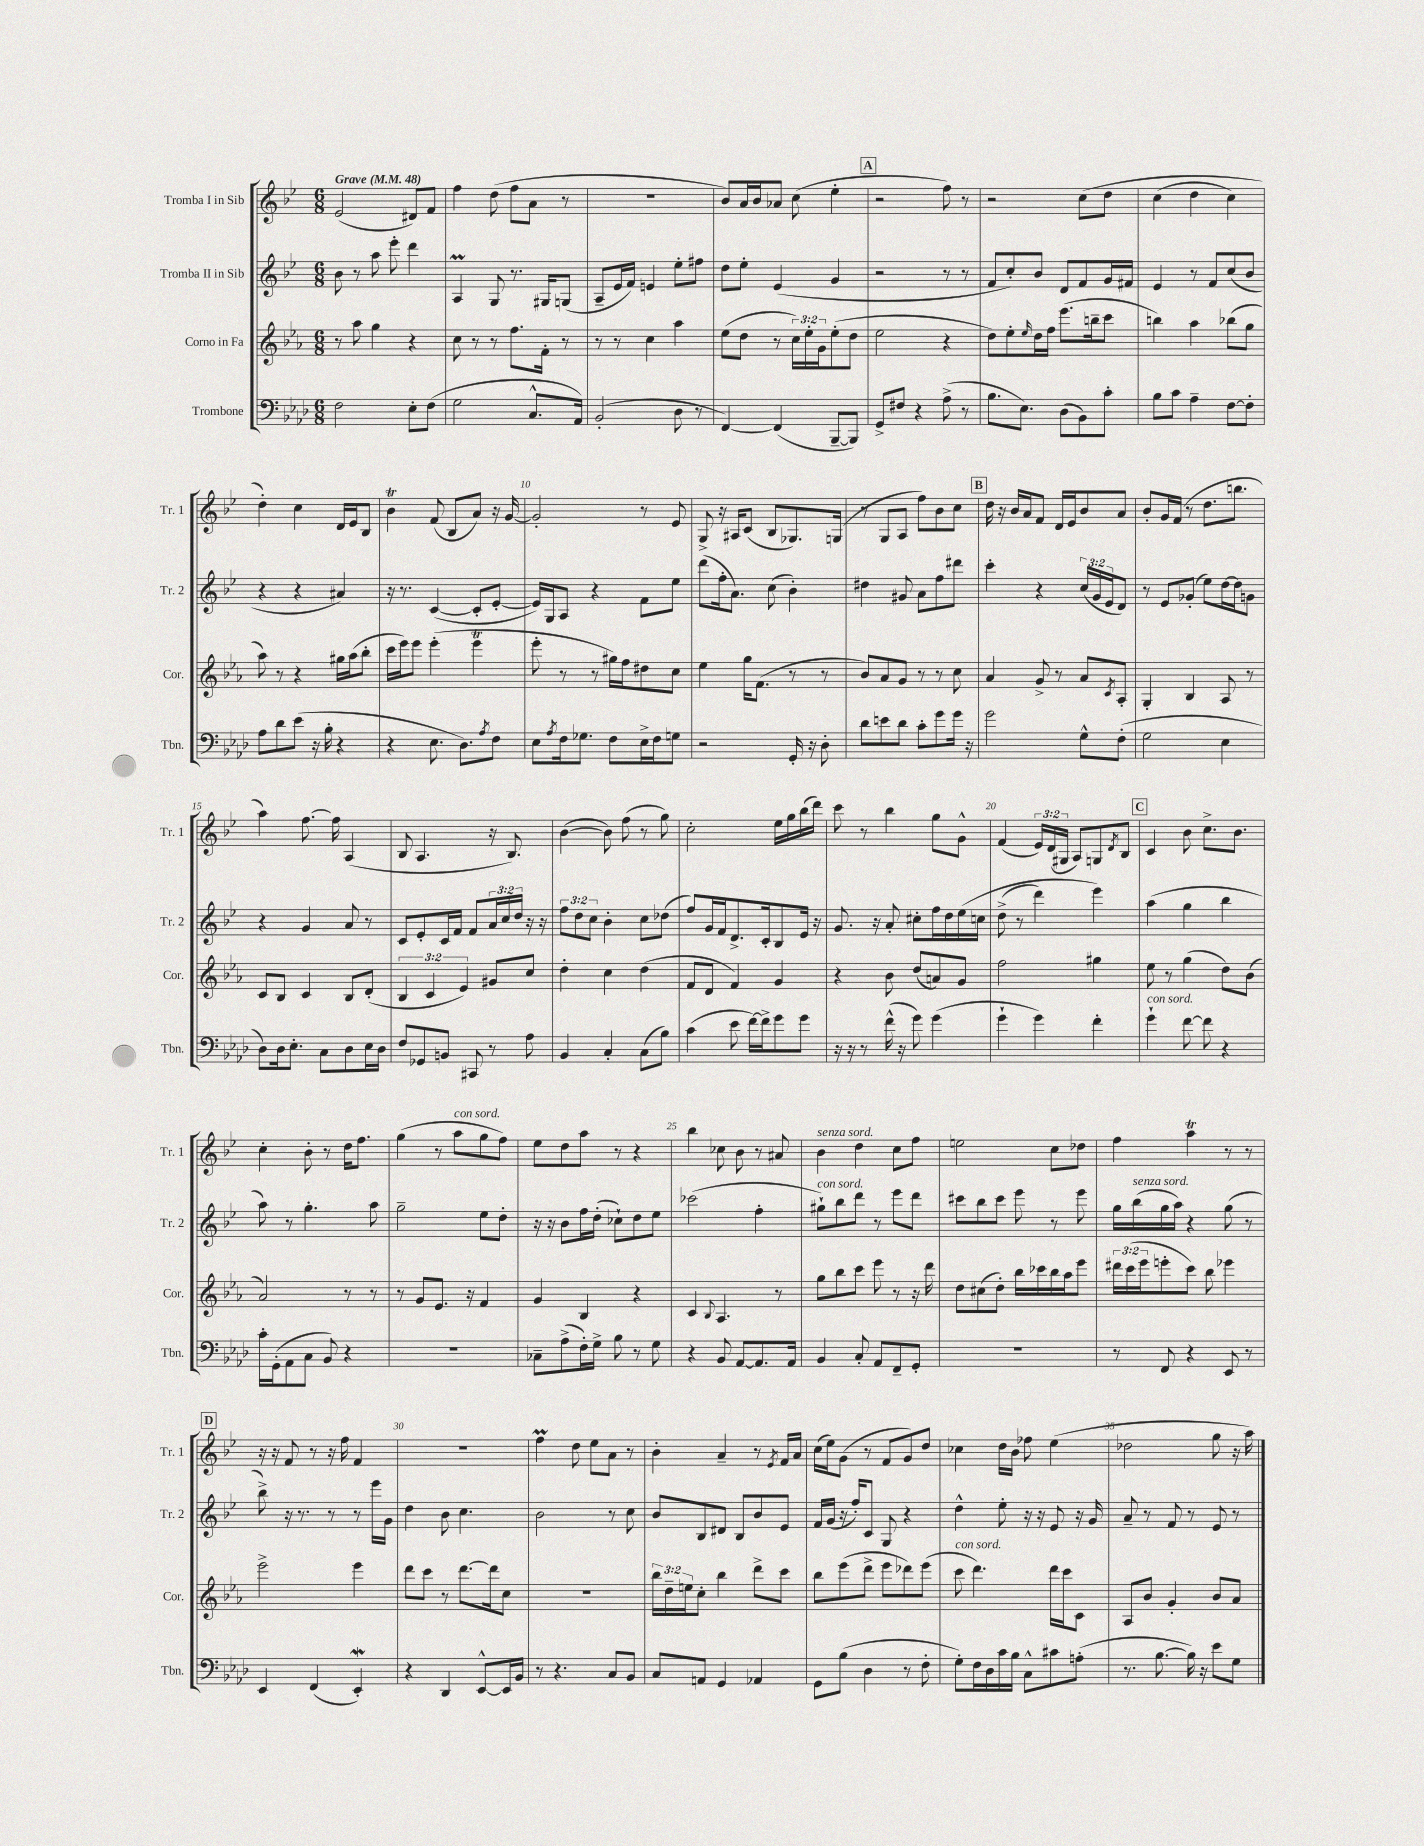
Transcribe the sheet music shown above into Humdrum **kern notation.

**kern	**kern	**kern	**kern
*part4	*part3	*part2	*part1
*staff4	*staff3	*staff2	*staff1
*I"Trombone	*I"Corno in Fa	*I"Tromba II in Sib	*I"Tromba I in Sib
*I'Tbn.	*I'Cor.	*I'Tr. 2	*I'Tr. 1
*clefF4	*clefG2	*clefG2	*clefG2
*k[b-e-a-d-]	*k[b-e-a-]	*k[b-e-]	*k[b-e-]
*M6/8	*M6/8	*M6/8	*M6/8
*MM48	*MM48	*MM48	*MM48
=1	=1	=1	=1
!	!	!	!LO:TX:a:B:t=Grave
2F\	8r	8b-\	(2e-/
.	8aa-\	8r	.
.	4gg\	8aa\	.
.	.	8eee-'\	.
8E-'\L	4r	4ddd\	8d#X/L)
(8F\J	.	.	8f/J
=2	=2	=2	=2
2G\	8cc\	4Am/	4ff\
.	8r	.	.
.	8r	8G/	(8dd\
.	8.ff\L	8.r	8ff\L
8.C^^/L	.	.	8a\J
.	16f'\Jk	16G#X/KL	.
.	8r	(8Gn/J	8r
16AA-/Jk)	.	.	.
=3	=3	=3	=3
(2BB-'/	8r	8A~/L	2.r
.	8r	16e-/L	.
.	.	16f/JJ)	.
.	4cc\	4en/	.
8D-\	4aa-\	8ee-'\L	.
8r	.	8ff#X\J	.
=4	=4	=4	=4
[4FF/)	(8ee-\L	8dd\L	8b-/L)
.	8dd\J	8ee-'\J	16a/L
.	.	.	16b-/J
(4FF/]	8r	(4e-/	8a-X/J
.	24cc\LL)	.	(8cc\
.	24ee-'\	.	.
.	24g\J	.	.
[8BBB-~/L	(8ee-'\	4g/	4ee-'\
8BBB-/J])	8dd\J	.	.
!!LO:REH:place=s1:t=A
=5	=5	=5	=5
8GG^/L	2ee-\	2r	2r
8F#X/J	.	.	.
4r	.	.	.
(8A-^\	4r	8r	8ff\)
8r	.	8r	8r
=6	=6	=6	=6
8.B-\L	8dd\L)	8f/L	2r
.	8ee-'\	8cc'/)	.
8.E-\J)	.	.	.
.	16qqee-/	.	.
.	16dd\L	8b-/J	.
.	16ff\JJ	.	.
(8D-\L	(8.eee-\L	8d/L	.
8BB-\)	.	8f/	(8cc\L
.	16bbn~\k	.	.
8c'\J	8ccc\J	16g/L	8dd\J
.	.	16f#X/JJ	.
=7	=7	=7	=7
8B-\L	4bbn\)	4e-/	(4cc\
8c\J	.	.	.
4A-~\	4aa-\	8r	4dd\
.	.	8f/L	.
[8F\L	(8bb-X\L	(8cc/	4cc\)
8F'\J]	8gg\J	8b-/J	.
!!LO:LB:g=z
=8	=8	=8	=8
8A-\L	8aa-\)	4r	4dd'\)
8d-\	8r	.	.
(8e-\J	4r	4r	4cc\
16r	.	.	.
16B-'\	.	.	.
4r	16gg#X\LL	4a#X/)	16d/LL
.	(16aa-\J	.	16e-/J
.	8bb-'\J	.	8B-/J
=9	=9	=9	=9
4r	16ccc\LL	16r	4b-T\
.	16eee-\J)	8.r	.
.	8eee-\J	.	.
8.E-\	(4eee-'\	([4c/	(8f/
.	.	.	8B-/L
8.D-\L)	.	.	.
.	4eee-T\	8c'/L]	8a/J)
8qA-/	.	.	.
8F\J	.	[8e-'/J	16r
.	.	.	[16g/
=10	=10	=10	=10
8E-\L	8eee-'\	16e-/LL])	2g'/]
.	.	16G/J	.
8qA-/	.	.	.
16F\k	8r	8A/J	.
8.G-X\J	.	.	.
.	8r	4r	.
8F\L	16gg#X\LL)	.	.
.	16ff\J	.	.
16E-^\L	8dd#X\	8f\L	8r
16F\J	.	.	.
8Gn\J	8cc\J	8ee-\J	8e-/
=11	=11	=11	=11
2r	4ee-\	(8ddd\L	8G^/
.	.	16ff'\k	16r
.	.	8.a\J)	16A#X/KL
.	16gg\KL	.	(8c/J
.	(8.f\J	.	.
.	.	(8cc\	8B-/L
16GG'/	8r	4b-'\)	8.G-X/)
16r	.	.	.
8D-'\	8r	.	.
.	.	.	(16Gn/Jk
=12	=12	=12	=12
8d-\L	8b-/L)	4dd#X\	8r
8en\	8a-/	.	8G/L
8d-\J	8g/J	8g#X/	8A/J
8c'\L	8r	8a\L	8ff\L)
8g\	8r	8ff\	8b-\
16g\Jk	8cc\	8ddd#X\J	8cc\J
16r	.	.	.
!!LO:REH:place=s1:t=B
=13	=13	=13	=13
2g\	4a-/	4ccc'\	16dd\
.	.	.	16r
.	.	.	16b-/LL
.	.	.	16a/J
.	8g^/	4r	8f/J
.	8r	.	16d/LL
.	.	.	16e-/J
8G^^\L	8a-/L	(24cc/LL	8b-/
.	.	24g/	.
.	.	24e-/J	.
.	8qc/	.	.
(8F'\J	8A-'/J	8d/J)	8a/J
=14	=14	=14	=14
2G\	4G'/	8r	8b-'/L
.	.	8e-/L	16g/L
.	.	.	(16f/JJ
.	4B-/	(8g-X'/J	8r
.	.	8ee-\L)	8.dd\L
4E-\	8A-/	[16dd\L	.
.	.	16dd\J]	8.bbn\J
.	8r	8gn\J	.
!!LO:LB:g=z
=15	=15	=15	=15
8D-\L)	8c/L	4r	4aa\)
16D-\k	8B-/J	.	.
8.E-'\J	.	.	.
.	4c/	4g/	[8.ff\
8C\L	.	.	.
.	.	.	16ff\]
8D-\	8B-/L	8a/	(4A/
16E-\L	(8d'/J	8r	.
16D-\JJ	.	.	.
=16	=16	=16	=16
8F/L	6B-/	8c/L	8B-/
8GG-X/	.	8e-'/	4.A/
.	6c/	.	.
8BBn/J	.	16c/L	.
.	.	16f/JJ	.
.	6e-/)	.	.
8CC#X/	.	8f/L	.
8r	8g#X/L	24a/L	16r
.	.	24cc/	.
.	.	.	8.B-/)
.	.	24dd/JJ	.
8A-\	8cc/J	16r	.
.	.	16r	.
=17	=17	=17	=17
4BB-/	4dd'\	12ff\L	([4b-\
.	.	12dd\	.
.	.	12cc\J	.
4C'/	4cc\	4b-'\	8b-\])
.	.	.	(8ff\
(8C\L	(4dd\	8cc\L	8r
8B-\J)	.	(8dd-X\J	8gg\)
=18	=18	=18	=18
(4c\	8f/L	8ff/L)	2cc'\
.	8d/J	16g/L	.
.	.	16f/J	.
8e-\	4f/)	8.d^/	.
[16f\LL)	.	.	.
16f^\J]	.	16c'/k	.
8g\	4g/	8B-/	16ee-\LL
.	.	.	16gg\
8g\J	.	16e-/Jk	(16bb-\
.	.	16r	16ddd\JJ)
=19	=19	=19	=19
16r	4r	8.g/	8ccc\
16r	.	.	.
8r	.	.	8r
.	.	16r	.
(16f^^\	8b-\	8a'/	4bb-\
16r	.	.	.
8g\)	(8dd/L	8cc#X'\L	.
(4g\	8an/)	16ff\L	8gg\L
.	.	16dd\	.
.	8g/J	(16ee-\	8g^^\J
.	.	16ccn\JJ	.
=20	=20	=20	=20
4g`\	2ff\	(8dd^\	(4f/
.	.	8r	.
4g\)	.	4ddd\)	24e-/LL)
.	.	.	(24d/
.	.	.	24G#X/JJ
.	.	.	8A/L)
4f'\	4gg#X\	4eee-\)	8Gn/
.	.	.	8qd/
.	.	.	8B-/J
!!LO:REH:place=s1:t=C
=21	=21	=21	=21
!LO:TX:a:i:t=con sord.	!	!	!
4g`\	8ee-\	(4aa\	4c/
.	8r	.	.
[8f\	(4gg\	4gg\	8b-\
8f\]	.	.	8.cc^\L
4r	8dd\L)	4bb-\	.
.	.	.	8.b-\J
.	(8b-\J	.	.
!!LO:LB:g=z
=22	=22	=22	=22
16c'\LL	2a-/)	8aa\)	4cc'\
(16GG'\J	.	.	.
8AA-\	.	8r	.
8C\J	.	4.gg'\	8b-'\
8BB-/)	.	.	8r
4r	8r	.	16dd\KL
.	.	.	8.ff\J
.	8r	8aa\	.
=23	=23	=23	=23
2.r	8r	2gg~\	(4gg\
.	8g/L	.	.
.	8.e-/J	.	8r
!	!	!	!LO:TX:a:i:t=con sord.
.	.	.	8aa\L
.	16r	.	.
.	4f/	8ee-\L	8gg\
.	.	8dd'\J	8ff\J)
=24	=24	=24	=24
8C-X~\L	4g/	16r	8ee-\L
.	.	16r	.
(8A-^\	.	8b-\L	8dd\
16F'\L)	4B-/	16ff\L	8aa\J
16G^\JJ	.	(16dd'\JJ	.
8B-\	.	8cc-X`\L)	8r
8r	4r	8dd\	4r
8G\	.	8ee-\J	.
=25	=25	=25	=25
4r	4c/	(2ccc-X\	4bb-\
.	8qqB-/	.	.
8BB-/	4.A-/	.	8cc-X\
[8AA-/L	.	.	8b-\
8.AA-/]	.	4ff'\	8r
.	8r	.	8a#X/
16AA-/Jk	.	.	.
=26	=26	=26	=26
!	!	!	!LO:TX:a:i:t=senza sord.
!	!	!LO:TX:a:i:t=con sord.	!
4BB-/	8gg\L	8gg#X`\L)	4b-\
.	8bb-\	8bb-\	.
8C'/	8ccc\J	8ddd\J	4dd\
8AA-/L	8eee-\	8r	.
8FF~/	8r	8eee-\L	8cc\L
8GG'/J	16r	8ddd\J	8ff\J
.	16ddd\	.	.
=27	=27	=27	=27
2.r	8dd\L	8ccc#X\L	2een\
.	(8cc#X\	8bb-\	.
.	8dd'\J)	8ccc#\J	.
.	16bb-\LL	8eee-\	.
.	16ccc-X\	.	.
.	16bb-\	8r	8cc\L
.	16aa-\J	.	.
.	8eee-\J	8eee-\	8dd-X\J
=28	=28	=28	=28
8r	24ddd#X\LL	16gg\LL	4ff\
.	(24ccc\	.	.
!	!	!LO:TX:a:i:t=senza sord.	!
.	.	(16bb-\	.
.	24eee-\J	.	.
8FF/	8eeen'\	16gg\	.
.	.	16aa\JJ)	.
4r	8ccc\J)	4r	4aat\
.	8bb-\	.	.
8EE-/	4eee-X\	(8gg\	8r
8r	.	8r	8r
!!LO:LB:g=z
!!LO:REH:place=s1:t=D
=29	=29	=29	=29
4EE-/	2eee-^\	8bb-^\)	16r
.	.	.	16r
.	.	16r	8f/
.	.	8.r	.
(4FF/	.	.	8r
.	.	8r	16r
.	.	.	16ff\
4EE-W'/)	4eee-\	8r	4f/
.	.	16eee-\LL	.
.	.	16g\JJ	.
=30	=30	=30	=30
4r	8ddd\L	4dd\	2.r
.	8ccc\J	.	.
4DD-/	8r	8b-\	.
.	[8.ddd\L	4.cc\	.
[8EE-^^/L	.	.	.
.	16ddd\k]	.	.
16EE-/L]	8cc\J	.	.
16BB-/JJ	.	.	.
=31	=31	=31	=31
8r	2.r	2b-\	4ffM\
4.r	.	.	.
.	.	.	8dd\
.	.	.	8ee-\L
8C/L	.	8r	8a\J
8BB-/J	.	8cc\	8r
=32	=32	=32	=32
8C/L	24bb-\LL	8b-/L	4b-'\
.	24dd~\	.	.
.	24een\J	.	.
8AAn/J	8cc'\J	8B-/	.
4GG/	4bb-\	8d#X/J	4a~/
.	.	8B-/L	.
4AA-X/	8ddd^\L	8b-/	8r
.	.	.	8qe-/
.	8ccc\J	8e-/J	16f/LL
.	.	.	16a/JJ
=33	=33	=33	=33
8GG\L	8bb-\L	16f/LL	(16cc\LL
.	.	(16g/JJ	16ee-\J)
(8B-\J	(8eee-\	16r	(8g\J
.	.	16ff'/KL)	.
4D-\	8ddd^\J	8c/J	8r
.	8eee-\L	8G/	8f/L
8r	8ddd-X\)	4r	8g/)
8F'\	(8eee-\J	.	8dd/J
=34	=34	=34	=34
!	!LO:TX:a:i:t=con sord.	!	!
8G'\L)	8ccc\	4dd^^\	4cc-X\
16F\L	4.ddd\)	.	.
16D-\	.	.	.
16c\	.	8ee-'\	16dd\LL
16B-\JJ	.	.	16b-\JJ
8C^^\L	.	16r	8ff-X\
.	.	16r	.
8c#X\	16ddd\LL	8e-/	(4ee-\
.	16ccc\J	.	.
(8An'\J	8c\J	16r	.
.	.	16g/	.
=35	=35	=35	=35
8.r	8A-/L	8a~/	2dd-X\
.	8b-/J	8r	.
[8.B-\	.	.	.
.	4g'/	8f/	.
16B-\])	.	8r	.
16r	.	.	.
8e-\L	8b-/L	8e-/	8gg\
8G\J	8a-/J	8r	16r
.	.	.	16aa\)
==	==	==	==
*-	*-	*-	*-
